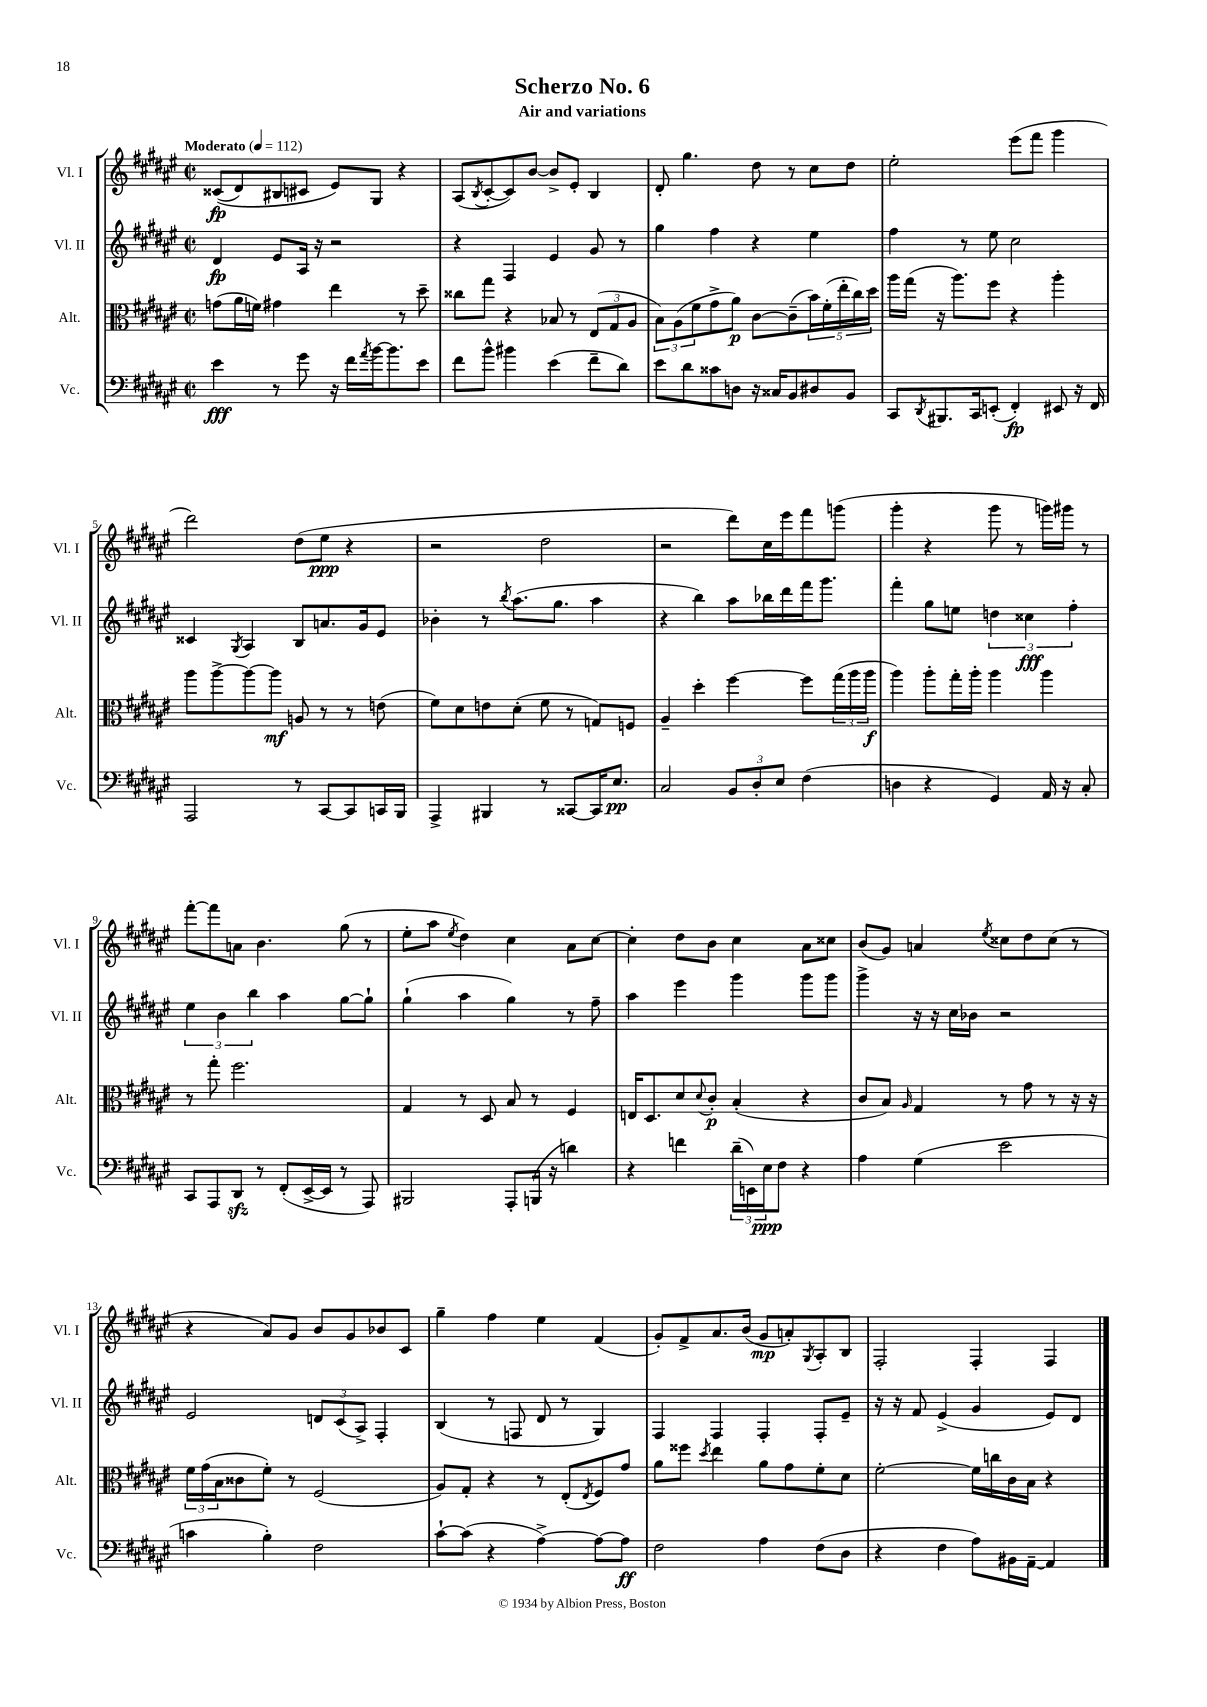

**kern	**kern	**kern	**kern
*staff4	*staff3	*staff2	*staff1
*clefF4	*clefC3	*clefG2	*clefG2
*k[f#c#g#d#a#e#]	*k[f#c#g#d#a#e#]	*k[f#c#g#d#a#e#]	*k[f#c#g#d#a#e#]
*M2/2	*M2/2	*M2/2	*M2/2
*met(c|)	*met(c|)	*met(c|)	*met(c|)
*MM112	*MM112	*MM112	*MM112
4e#	(8g	4d#	&((8c##
.	16a#	.	8d#)
.	16f)	.	.
8r	4g#	8e#	8B#
8g#	.	16A#	8c#
.	.	16r	.
16r	4ee#	2r	8e#&)
16f#	.	.	.
8qa#	.	.	.
[16b	.	.	8G#
8.b]	.	.	.
.	8r	.	4r
8e#	8dd#~	.	.
=	=	=	=
8f#	8cc##	4r	(8A#
.	.	.	8qB
8b^^	8gg#	.	[8c#'
4b#	4r	4F#	8c#])
.	.	.	[8b
(4e#	8B-	4e#	8b^]
.	8r	.	8e#'
8f#~	(12E#	8g#	4B
.	12G#	.	.
8d#)	.	8r	.
.	12A#	.	.
=	=	=	=
8e#	12B)	4gg#	8d#'
.	(12A#	.	.
8d#	.	.	4.gg#
.	12f#	.	.
8c##	8g#^	4ff#	.
8D	8a#)	.	.
16r	[8c#	4r	8dd#
16C##	.	.	.
8BB	(8c#~]	.	8r
8D#	20b)	4ee#	8cc#
.	(20f#'	.	.
.	20ee#'	.	.
8BB	.	.	8dd#
.	20cc#)	.	.
.	20dd#	.	.
=	=	=	=
8CC#	16aa#	4ff#	2ee#'
.	(16gg#	.	.
8qDD#	.	.	.
8.BBB#	16r	.	.
.	8.aa#)	.	.
.	.	8r	.
16CC#	.	.	.
(8EE'	8ff#	8ee#	.
4FF#')	4r	2cc#	(8eee#
.	.	.	8fff#
8EE#	4aa#'	.	4ggg#
16r	.	.	.
16FF#	.	.	.
=	=	=	=
2AAA#	8aa#	4c##	2ddd#)
.	[8aa#^	.	.
.	.	8qG#	.
.	8aa#_	4A#	.
.	8aa#]	.	.
8r	8A	8B	(8dd#
[8CC#	8r	8.a	8ee#
8CC#]	8r	.	4r
.	.	16g#	.
16CC	(8e	8e#	.
16BBB	.	.	.
=	=	=	=
4AAA#^	8f#)	4b-'	2r
.	8d#	.	.
4BBB#	8e	8r	.
.	.	8qbb	.
.	(8d#'	(8.aa#	.
8r	8f#	.	2dd#
.	.	8.gg#	.
[8CC##	8r	.	.
16CC##]	8G)	4aa#	.
8.E#	.	.	.
.	8F	.	.
=	=	=	=
2C#	4A#~	4r	2r
.	4dd#'	4bb)	.
12BB	[4ff#	8aa#	8ddd#)
12D#'	.	.	.
.	.	16bb-	16cc#
12E#	.	.	.
.	.	16ddd#	16eee#
(4F#	8ff#]	16fff#	8fff#
.	.	8.ggg#	.
.	(24gg#	.	(8ggg
.	24aa#	.	.
.	24aa#	.	.
=	=	=	=
4D	4aa#)	4fff#'	4ggg#'
4r	8aa#'	8gg#	4r
.	16gg#'	8ee	.
.	16aa#'	.	.
4GG#)	4aa#	6dd	8ggg#
.	.	.	8r
.	.	6cc##	.
16AA#	4aa#	.	16ggg)
16r	.	.	16ggg#
.	.	6ff#'	.
8C#'	.	.	8r
=	=	=	=
8CC#	8r	6ee#	[8fff#'
8AAA#	8gg#'	.	8fff#]
.	.	6b	.
8DD#	2.ff#	.	8a
.	.	6bb	.
8r	.	.	4.b
(8FF#'	.	4aa#	.
[16EE#^	.	.	.
16EE#]	.	.	.
8r	.	[8gg#	(8gg#
8AAA#)	.	8gg#`]	8r
=	=	=	=
2BBB#	4G#	(4gg#`	8ee#'
.	.	.	8aa#
.	.	.	8qee#
.	8r	4aa#	4dd#)
.	8D#	.	.
8AAA#'	8B	4gg#)	4cc#
(16BBB	8r	.	.
16r	.	.	.
4d)	4F#	8r	8a#
.	.	8ff#~	[8cc#
=	=	=	=
4r	16E	4aa#	4cc#']
.	8.D#	.	.
4f	8d#	4eee#	8dd#
.	8qqd#	.	.
.	8c#'	.	8b
(24d#~	(4B'	4ggg#	4cc#
24EE)	.	.	.
24E#	.	.	.
8F#	.	.	.
4r	4r	8ggg#	8a#
.	.	8ggg#	8cc##
=	=	=	=
4A#	8c#	4ggg#^	(8b
.	8B)	.	8g#)
.	16qqA#	.	.
(4G#	4G#	16r	4a
.	.	16r	.
.	.	16cc#	.
.	.	16b-	.
.	.	.	8qee#
2e#	8r	2r	8cc##
.	8g#	.	8dd#
.	8r	.	(8cc##
.	16r	.	8r
.	16r	.	.
=	=	=	=
4c	24f#	2e#	4r
.	(24g#	.	.
.	24B	.	.
.	8c##	.	.
4B')	8f#')	.	8a#)
.	8r	.	8g#
2F#	(2F#	12d	8b
.	.	(12c#	.
.	.	.	8g#
.	.	12A#^)	.
.	.	4F#'	8b-
.	.	.	8c#
=	=	=	=
[8c#`	8A#)	(4B	4gg#~
(8c#]	8G#'	.	.
4r	4r	8r	4ff#
.	.	8F	.
[4A#^)	8r	8d#	4ee#
.	(8E#'	8r	.
.	8qE#	.	.
8A#_	8F#)	4G#)	(4f#
8A#]	8g#	.	.
=	=	=	=
2F#	8a#	4F#	8g#')
.	8ff##	.	8f#^
.	8qdd#	.	.
.	4ee#	4F#	8.a#
.	.	.	(16b
4A#	8a#	4F#'	8g#
.	8g#	.	8a')
.	.	.	8qG#
(8F#	8f#'	8F#'	8A#'
8D#	8d#	8e#~	8B
=	=	=	=
4r	[2f#'	16r	2F#'
.	.	16r	.
.	.	8f#	.
4F#	.	(4e#^	.
8A#)	16f#]	4g#	4F#'
.	16cc	.	.
16BB#	16c#	.	.
[16AA#~	16B	.	.
4AA#]	4r	8e#)	4F#
.	.	8d#	.
==	==	==	==
*-	*-	*-	*-
